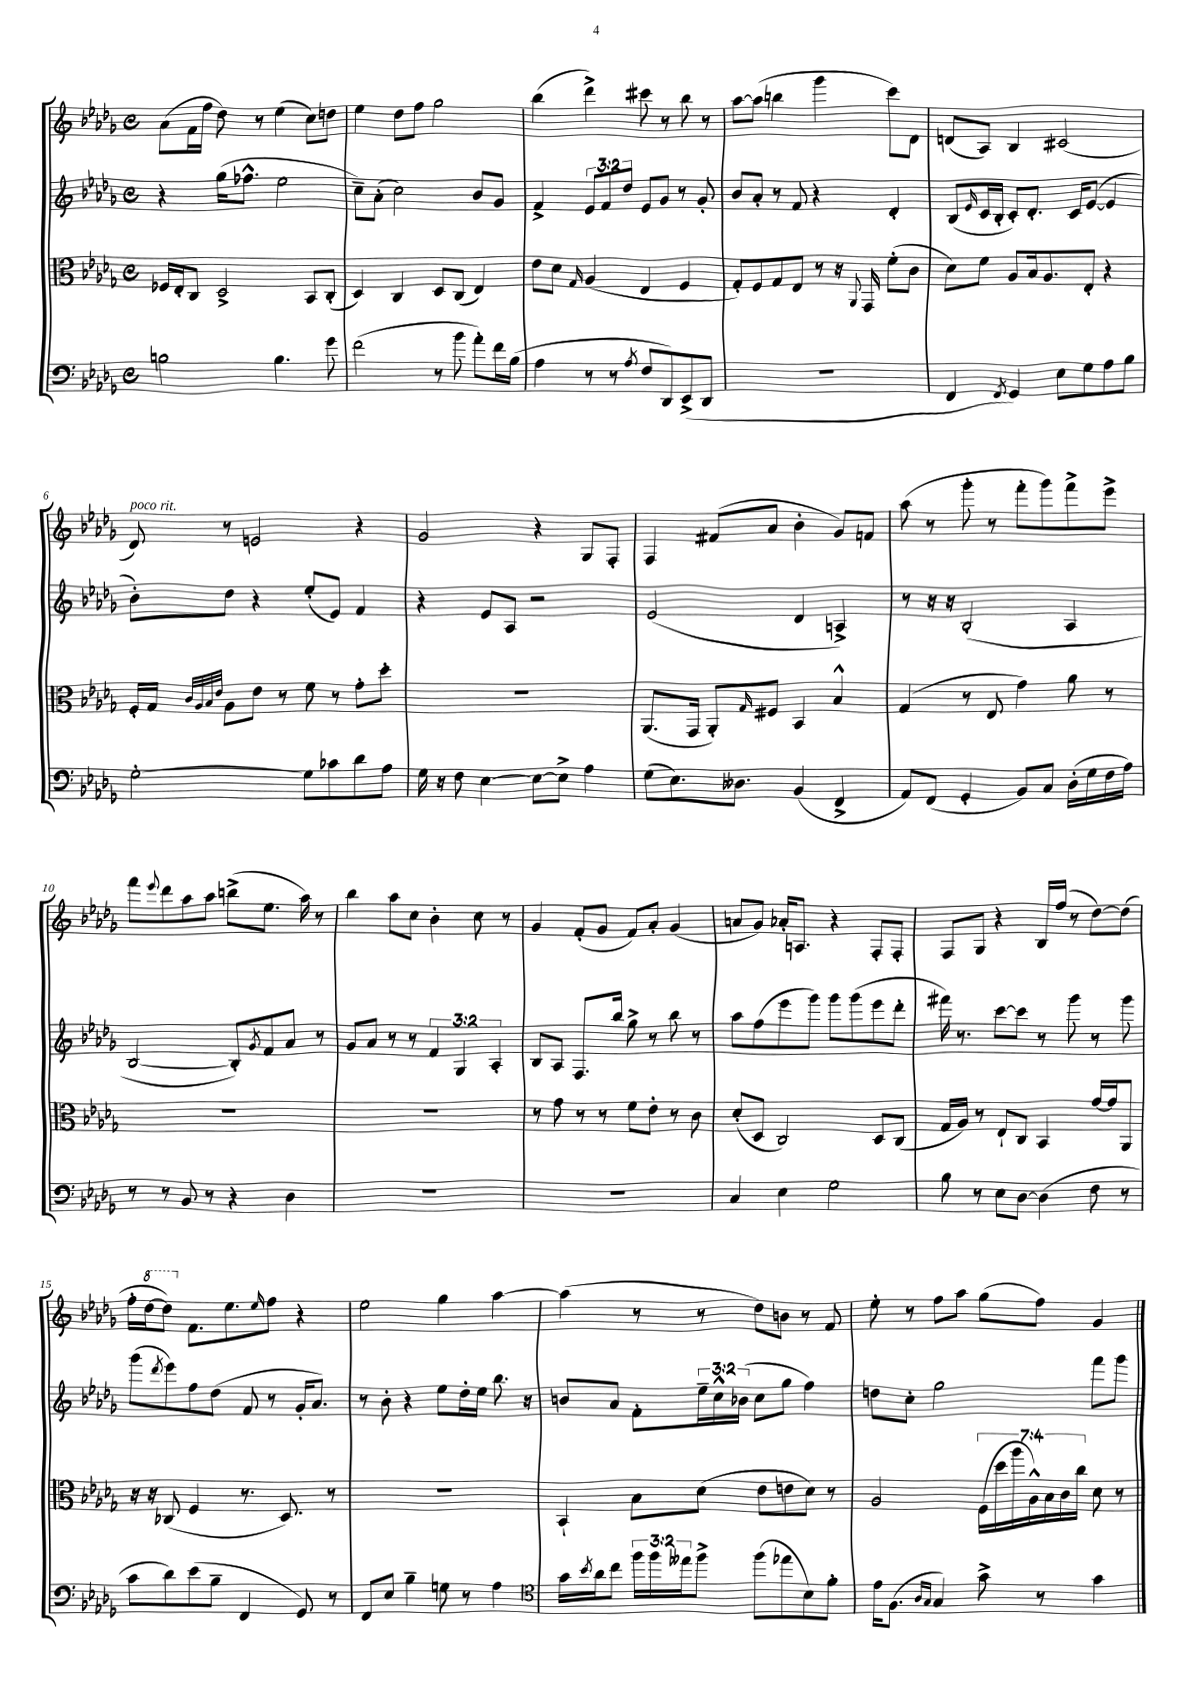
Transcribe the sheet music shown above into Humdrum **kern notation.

**kern	**kern	**kern	**kern
*part4	*part3	*part2	*part1
*staff4	*staff3	*staff2	*staff1
*clefF4	*clefC3	*clefG2	*clefG2
*k[b-e-a-d-g-]	*k[b-e-a-d-g-]	*k[b-e-a-d-g-]	*k[b-e-a-d-g-]
*M4/4	*M4/4	*M4/4	*M4/4
*met(c)	*met(c)	*met(c)	*met(c)
=1	=1	=1	=1
2Bn\	16F-X/LL	4r	(8a-\L
.	16E-'/J	.	.
.	8C/J	.	16f\L
.	.	.	16ff\JJ
.	2D-^/	(16gg-\KL	8dd-\)
.	.	8.ff-X^^\J	.
.	.	.	8r
4.B\	.	2ee-\	(4ee-\
.	8BB-/L	.	8cc\L)
8g-\	(8C'/J	.	8ddn\J
=2	=2	=2	=2
(2f\	4D-/)	8cc~\L)	4ee-\
.	.	(8a-'\J	.
.	4C/	2cc\)	8dd-\L
.	.	.	8ff\J
8r	8D-/L	.	2gg-\
8b-\	(8C/J	.	.
8a-'\L)	4E-/)	8b-/L	.
16f\L	.	8g-/J	.
(16B-\JJ	.	.	.
=3	=3	=3	=3
4A-\	8e-\L	4f^/	(4bb-\
.	8d-\J	.	.
.	16qqG-/	.	.
8r	(4A-/	12e-/L	4ddd-^\)
.	.	12f/	.
8r	.	.	.
.	.	12dd-/J	.
8qA-/	.	.	.
8F/L	4E-/	8e-/L	8ccc#X\
8DD-/)	.	8g-/J	8r
(8EE-^/	4F/	8r	8bb-\
8DD-/J	.	8g-'/	8r
=4	=4	=4	=4
1r	8G-'/L)	8b-/L	[8aa-\L
.	8F/	8a-'/J	(8aa-\J]
.	8G-/	8r	4bbn\
.	8E-/J	8f/	.
.	8r	4r	4ggg-\
.	16r	.	.
.	8qqAA-/	.	.
.	16GG-/	.	.
.	(8f'\L	4d-'/	8ccc\L)
.	8c\J	.	8d-\J
=5	=5	=5	=5
4FF/	8d-\L)	(8B-/L	(8dn/L
.	.	16qqe-/	.
.	8f\J	16c/L	8A-/J)
.	.	16B-'/JJ	.
8qFF/	.	.	.
4GG-/)	8A-/L	8c'/L)	4B-/
.	16B-/k	8.d-'/J	.
.	8.A-/	.	.
8E-\L	.	.	(2c#X/
.	.	16c/KL	.
8G-\	8E-'/J	([8e-/J	.
8A-\	4r	4e-/]	.
8B-\J	.	.	.
!!LO:LB:g=z
=6	=6	=6	=6
!	!	!	!LO:TX:a:i:t=poco rit.
[2G-'\	16F'/LL	8b-'\L)	8d-/)
.	16G-/JJ	.	.
.	32qqc/LLL	.	.
.	32qqA-/	.	.
.	32qqB-/	.	.
.	32qqe-/JJJ	.	.
.	8A-\L	8dd-\J	8r
.	8e-\J	4r	2en/
.	8r	.	.
8G-\L]	8f\	(8ee-'/L	.
8c-X\	8r	8e-/J)	.
8d-\	8g-'\L	4f/	4r
8A-\J	8dd-'\J	.	.
=7	=7	=7	=7
16G-\	1r	4r	2g-/
16r	.	.	.
8F\	.	.	.
[4E-\	.	8e-/L	.
.	.	8A-/J	.
8E-\L_	.	2r	4r
8E-^\J]	.	.	.
4A-\	.	.	8G-/L
.	.	.	8F'/J
=8	=8	=8	=8
(8G-\L	(8.AA-/L	(2e-/	4F/
8.E-\)	.	.	.
.	16GG-/Jk	.	.
.	8AA-'/L)	.	(8f#X/L
8.D--X\J	.	.	.
.	16qqG-/	.	.
.	8F#X/J	.	8a-/J
(4BB-/	4BB-/	4d-/	4b-'\
4FF^/	4B-^^/	4An^/)	8g-/L)
.	.	.	8fn/J
=9	=9	=9	=9
8AA-/L)	(4G-/	8r	(8aa-\
(8FF/J	.	16r	8r
.	.	16r	.
4GG-'/	8r	(2B-'/	8ggg-'\
.	8E-/	.	8r
8BB-/L)	4g-\)	.	8fff'\L
8C/J	.	.	8ggg-\)
(16D-'\LL	8a-\	4A-/	8fff^\
16G-\	.	.	.
16F\	8r	.	8eee-^\J
16A-\JJ)	.	.	.
!!LO:LB:g=z
=10	=10	=10	=10
8r	1r	[2B-/	8fff\L
.	.	.	8qqeee-/
8r	.	.	8ddd-\
8BB-/	.	.	8aa-\
8r	.	.	8aa-\J
4r	.	8B-'/L])	(8bbn^\L
.	.	8qg-/	.
.	.	8f/	8.ee-\J
4D-\	.	8a-/J	.
.	.	.	16aa-\)
.	.	8r	8r
=11	=11	=11	=11
1r	1r	8g-/L	4bb-\
.	.	8a-/J	.
.	.	8r	8aa-\L
.	.	8r	8cc\J
.	.	6f/	4b-'\
.	.	6G-/	.
.	.	.	8cc\
.	.	6A-'/	.
.	.	.	8r
=12	=12	=12	=12
1r	8r	8B-/L	4g-/
.	8g-\	8A-/J	.
.	8r	8.F/L	(8f'/L
.	8r	.	8g-/J
.	.	16bb-/Jk	.
.	8f\L	8gg-^\	8f/L)
.	8e-'\J	8r	8a-'/J
.	8r	8bb-\	(4g-/
.	8c\	8r	.
=13	=13	=13	=13
4C/	(8d-'/L	8aa-\L	8an/L
.	8D-/J	(8ff\	8g-/J)
4E-\	2C/)	8eee-\	16a-X'/KL
.	.	.	8.An/J
.	.	8ggg-\J)	.
2G-\	.	8ggg-\L	4r
.	.	(8ggg-\	.
.	8D-/L	8eee-\	8F'/L
.	(8C/J	8ddd-'\J	8F'/J
=14	=14	=14	=14
8B-\	16G-/LL	16fff#X\)	8F/L
.	16A-/JJ)	8.r	.
8r	8r	.	8G-/J
8E-\L	8E-`/L	[8ccc\L	4r
[8D-\J	8C/J	8ccc\J]	.
(4D-\]	4BB-/	8r	16B-/LL
.	.	.	(16ff/JJ
.	.	8ggg-\	8r
8F\	[16g-/LL	8r	[8dd-\L)
.	16g-/J]	.	.
8r	8AA-/J	8ggg-\	(8dd-\J]
!!LO:LB:g=z
=15	=15	=15	=15
8c\L	16r	(8ggg-\L	16ff'\LL
*	*	*	*8va
.	16r	.	[16ddd-\J
.	.	8qddd-/	.
8d-\)	(8C-X/	8eee-\)	8ddd-\J])
*	*	*	*X8va
(8e-\	4F/	8ff\	8.f\L
8B-~\J	.	(8dd-\J	.
.	.	.	8.ee-\
4FF/	8.r	8f/	.
.	.	.	16qqee-/
.	.	8r	8ff\J
.	8.D-/)	.	.
8GG-/)	.	16g-'/KL	4r
.	.	8.a-/J)	.
8r	8r	.	.
=16	=16	=16	=16
8FF/L	1r	8r	2ee-\
8E-/J	.	8b-'\	.
4B-~\	.	4r	.
8Gn\	.	8ee-\L	4gg-\
8r	.	16dd-'\L	.
.	.	16ee-\JJ	.
4A-\	.	8.bb-\	[4aa-\
.	.	16r	.
=17	=17	=17	=17
*clefC4	*	*	*
16g-\LL	4BB-`/	8bn/L	(4aa-\]
8qb-/	.	.	.
16a-\J	.	.	.
8cc\J	.	8a-/J	.
24ff\LL	8B-\L	8f'\L	8r
24ff\	.	.	.
24ee--X\J	.	.	.
8ff^\J	(8d-\J	24ee-~\L	8r
.	.	24cc^^\	.
.	.	(24b-X\JJ	.
(8ff\L	8e-\L	8cc\L	8dd-\L)
8ee-X\	8en\	8gg-\J	8bn\J
8B-\)	8d-\J)	4ff\)	8r
8f'\J	8r	.	8f/
=18	=18	=18	=18
16e-\KL	2A-/	8ddn\L	8ee-'\
(8.F\J	.	.	.
.	.	8cc'\J	8r
16qqA-/LL	.	.	.
16qqG-/JJ	.	.	.
4G-/)	.	2gg-\	8ff\L
.	.	.	8aa-\J
8g-^\	(28F\LL	.	(8gg-\L
.	28dd-\	.	.
.	28aa-\	.	.
.	28A-^^\)	.	.
8r	.	.	8ff\J)
.	28B-\	.	.
.	28c\	.	.
.	28cc\JJ	.	.
4g-\	8d-\	8fff\L	4g-/
.	8r	8ggg-\J	.
==	==	==	==
*-	*-	*-	*-
